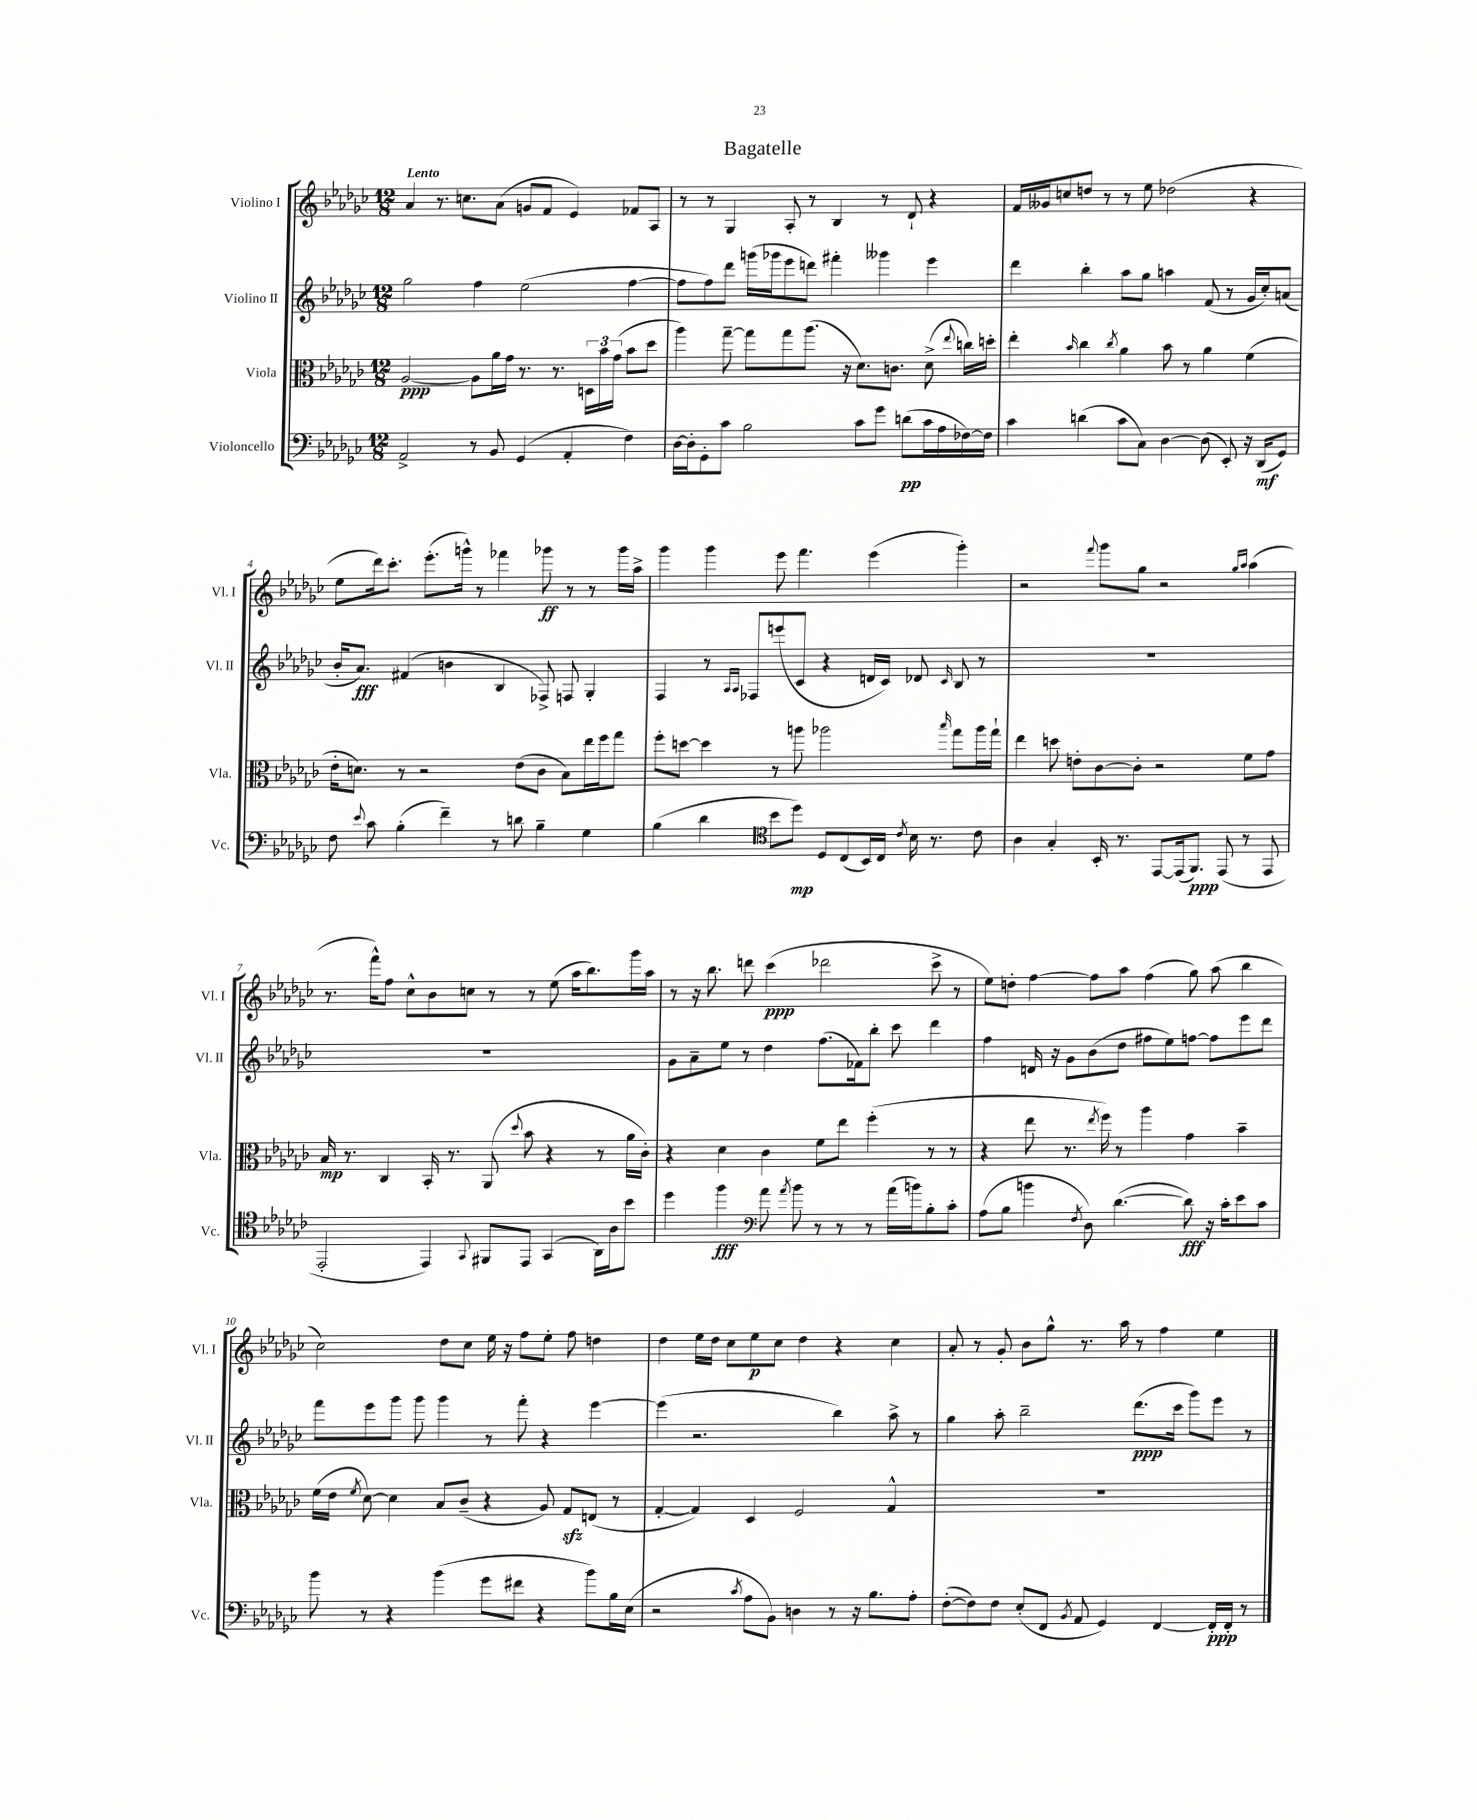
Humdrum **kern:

**kern	**kern	**kern	**kern
*staff4	*staff3	*staff2	*staff1
*clefF4	*clefC3	*clefG2	*clefG2
*k[b-e-a-d-g-c-]	*k[b-e-a-d-g-c-]	*k[b-e-a-d-g-c-]	*k[b-e-a-d-g-c-]
*M12/8	*M12/8	*M12/8	*M12/8
2AA-^	[2A-	2gg-	4a-
.	.	.	8.r
.	.	.	8.cc
8r	8A-]	4ff	.
8BB-	16a-	.	(8a-
.	16g-	.	.
(4GG-	8.r	(2ee-	8g
.	.	.	8f
.	8.r	.	.
4AA-'	.	.	4e-)
.	24D	.	.
.	24b-	.	.
.	(24g-	.	.
4F)	8b-	[4ff	8f-
.	8dd-	.	8A-
=	=	=	=
[16D-	4aa-)	8ff]	8r
16D-']	.	.	.
8GG-'	.	8ff)	8r
8c-	[8gg-~	8ddd-	4G-
2B-	8gg-]	(16ggg	.
.	.	16ggg-	.
.	8gg-	8eee-	8A-'
.	(8.aa-	8ddd)	8r
.	.	4fff#'	4B-
.	16r	.	.
8c-	8.d-)	.	.
8g-	.	4ggg--	8r
.	8.c	.	.
(8d	.	.	8d-`
16c-	(8d-^	4eee-	4r
16A-	.	.	.
.	8qqee-	.	.
[16F-)	16cc)	.	.
16F-]	16dd'	.	.
=	=	=	=
4c-	4ee-'	4ddd-	16f
.	.	.	16g--
.	.	.	8cc
.	16qqb-	.	.
(4d	4cc-	4bb-'	8dd
.	.	.	8r
.	8qcc-	.	.
8c-	4a-	8aa-	8r
8C-)	.	8gg-	8ee-
[4D-	8b-	4aa	(2dd-
.	8r	.	.
(8D-]	4a-	(8f	.
8EE-')	.	8r	.
16r	(4f	16g-	4r
(16DD-	.	16cc-')	.
8GG-)	.	(8a	.
=	=	=	=
8F	16e-'	16b-'	8ee-
.	8.d)	8.a-)	.
8qqe-	.	.	.
8c-	.	.	16ddd-)
.	.	.	8.ccc-'
(4B-'	8r	(4f#	.
.	2r	.	(8.eee-'
4f~)	.	4b	.
.	.	.	16ggg^^)
.	.	.	8r
8r	.	4B-	4fff-
8d	(8e-	.	.
4B-~	8c-	8F-^)	8ggg-
.	8B-)	8F	8r
4G-	16ee-	4G-'	8r
.	16ff	.	.
.	8gg-	.	16ggg-
.	.	.	16aa-^
=	=	=	=
(4B-	8ff'	4F	4ggg-
.	[8dd	.	.
4d-	4dd]	8r	4ggg-
.	.	16qqA-	.
.	.	16qqA-	.
.	.	8F-	.
*clefC4	*	*	*
8b-	8r	(8eee	8eee-
8dd-)	8aa	8c-	4.fff
8D-	2aa-	4r	.
(8C-	.	.	.
16BB-)	.	16d	(4eee-
16C-	.	16c-)	.
8qc-	.	.	.
16B-	.	8d-	.
8.r	.	.	.
.	16qqbb-	16qqc-	.
.	8gg-	8B-	4ggg-')
8c-	16aa-	8r	.
.	16gg-`	.	.
=	=	=	=
4A-	4ee-	1.r	2r
4G-'	8dd	.	.
.	8e'	.	.
.	.	.	8qqfff
16BB-'	[8c-	.	8ggg-
8.r	.	.	.
.	8c-']	.	8gg-
[8EE-	2r	.	2r
(16EE-]	.	.	.
8.FF)	.	.	.
(8EE-	.	.	.
.	.	.	16qqgg-
.	.	.	16qqaa-
8r	8f	.	(4aa-
8EE-	8g-	.	.
=	=	=	=
2EE-'	16B-	1.r	8.r
.	8.r	.	.
.	.	.	16fff^^)
.	4C-	.	8ff
.	.	.	8cc-^^
4EE-)	16BB-'	.	8b-
.	8.r	.	.
.	.	.	8cc
8qqGG-	.	.	.
8FF#	(8AA-	.	8r
.	8qqdd-	.	.
8EE-	8b-	.	8r
(4GG-	4r	.	(8ee-
.	.	.	16aa-
.	.	.	8.bb-)
16AA-)	8r	.	.
16A-	.	.	.
8b-	16a-	.	16ggg-
.	16c-')	.	16aa-
=	=	=	=
4dd-	4r	8g-	8r
.	.	8a-~	16r
.	.	.	8.bb-
4ff	4d-	8ee-	.
.	.	8r	8ddd
*clefF4	*	*	*
8a-	4c-	4dd-	(4ccc-
8qa-	.	.	.
8b-	.	.	.
8r	8f	(8.ff	2ddd-
8r	8ee-	.	.
.	.	16f-)	.
8r	(4ff'	8bb-'	.
(16a-	.	8ccc-	.
16b)	.	.	.
8B-'	8r	4ddd-	8ccc-^
8c-'	8r	.	8r
=	=	=	=
(8A-	4r	4ff	8ee-)
8B-	.	.	8dd'
4b	8ee-	16d	[4ff
.	.	16r	.
.	8.r	8g-	.
8qF	.	.	.
8D-)	.	(8b-	8ff]
.	8qee-	.	.
.	16ff)	.	.
([4.d-	8r	8dd-	8aa-
.	4aa-	8ff#	(4ff
.	.	8ee-)	.
8d-])	4g-	[8ff	8gg-)
16r	.	8ff]	(8aa-
16c-'	.	.	.
8e-	4b-~	8eee-	4bb-
8c-	.	8ddd-	.
=	=	=	=
8b-	(16f	8fff	2cc-)
.	16e-	.	.
.	8qf	.	.
8r	[8d-)	8eee-	.
4r	4d-]	8ggg-	.
.	.	8ggg-	.
(4b-	8B-	4ggg-	8dd-
.	(8c-~	.	8cc-
8g-	4r	8r	16ee-
.	.	.	16r
8f#	.	8fff'	8ff
4r	8A-)	4r	8ee-'
.	8G-	.	8ff
8b-)	(8E	[4eee-	4dd
16B-	8r	.	.
(16E-	.	.	.
=	=	=	=
2r	[4G-'	(4eee-]	4dd-
.	4G-])	2.r	16ee-
.	.	.	16dd-
.	.	.	8cc-
8qc-	.	.	.
8A-	4D-	.	8ee-
8BB-)	.	.	8cc-
4D	2F	.	4dd-
8r	.	4bb-)	4r
16r	.	.	.
8.B-	.	.	.
.	4G-^^	8aa-^	4cc-
8A-'	.	8r	.
=	=	=	=
([8F'	1.r	4gg-	8a-'
8F])	.	.	8r
8F	.	8aa-'	8g-'
(8E-'	.	2bb-~	8b-
8FF	.	.	8gg-^^
8qBB-	.	.	.
8AA-	.	.	8.r
4GG-)	.	.	.
.	.	.	16aa-
.	.	(8.ddd-	8r
[4FF	.	.	4ff
.	.	16ccc-	.
.	.	8ggg-)	.
16FF']	.	8eee-	4ee-
16FF'	.	.	.
8r	.	8r	.
==	==	==	==
*-	*-	*-	*-
